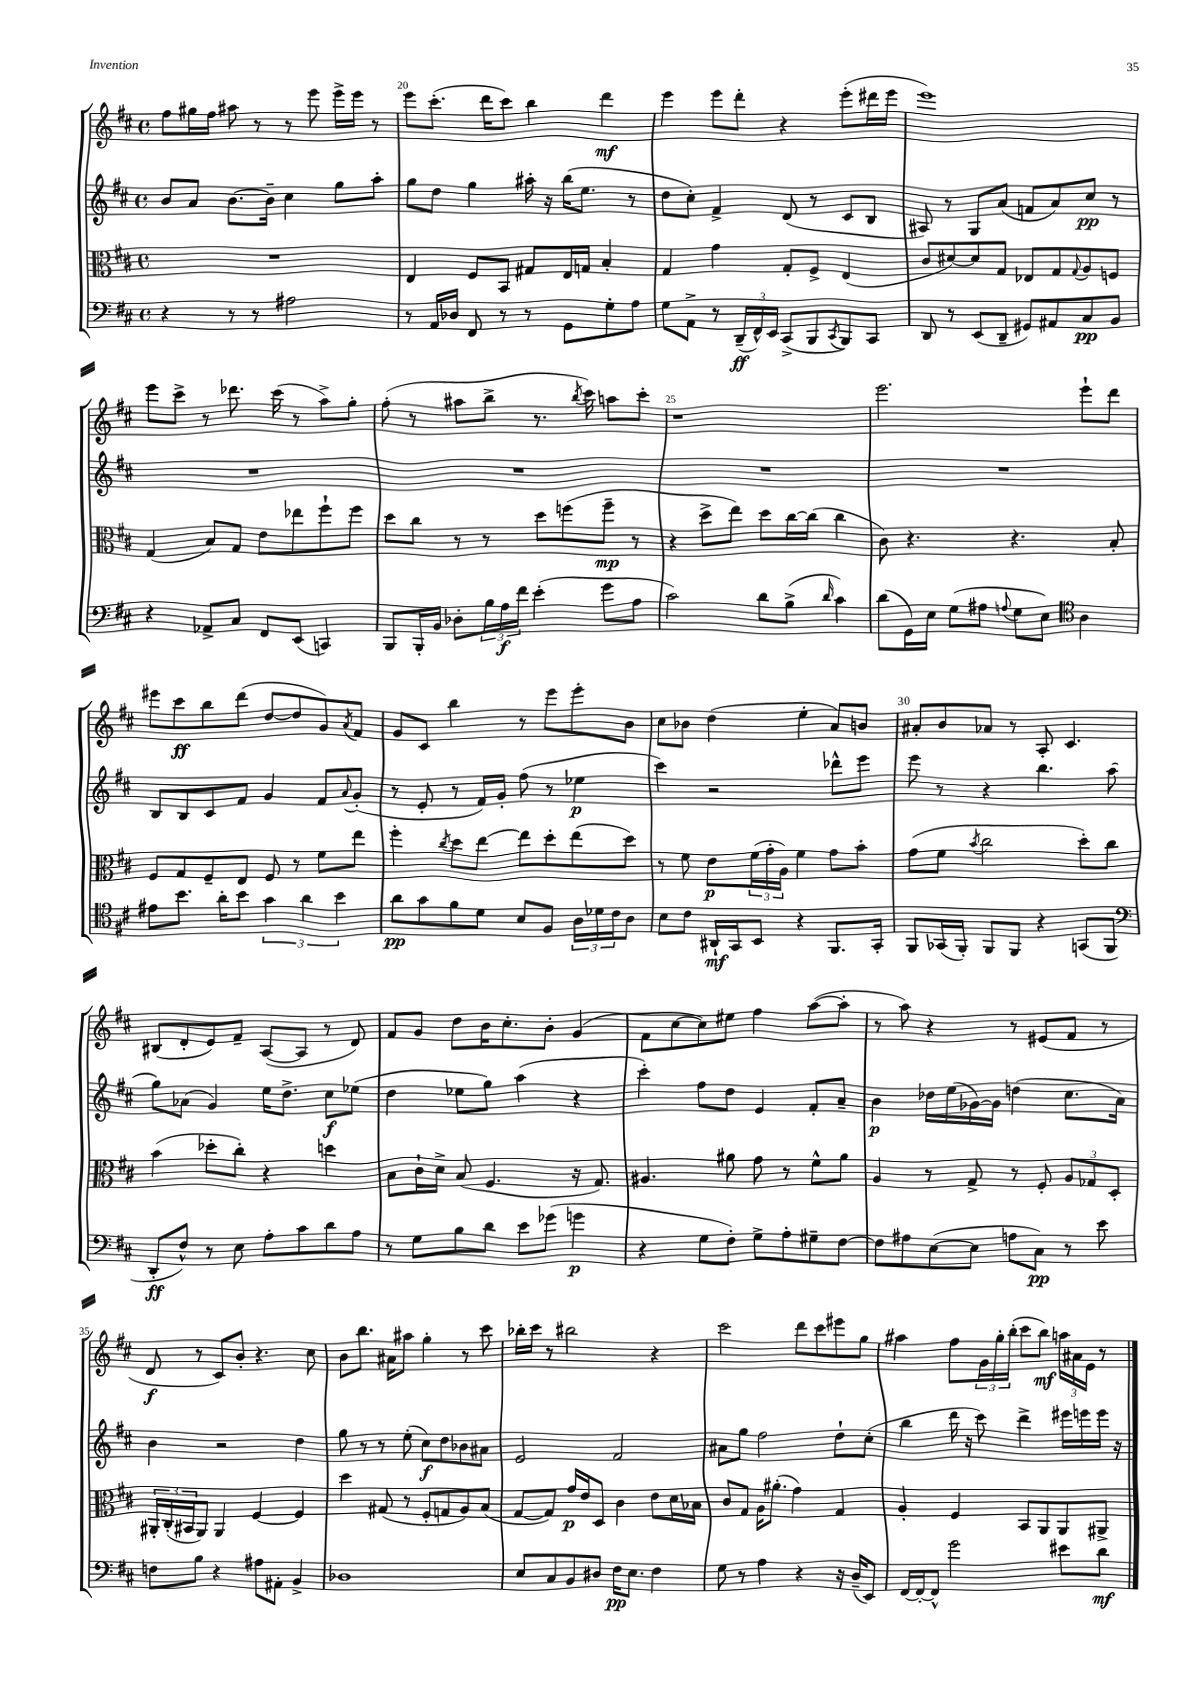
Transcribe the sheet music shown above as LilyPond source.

<<
\new StaffGroup <<
\new Staff = "s0" {
    \clef treble \key d \major \defaultTimeSignature \time 4/4
    fis''8 gis''16 fis''16 ais''8 r8 r8 e'''8 e'''16-> e'''16 r8 |
    e'''8 cis'''8.-.( d'''16 cis'''8) b''4 d'''4\mf |
    e'''4 e'''8 d'''8-. r4 e'''8-.( dis'''16 e'''16 |
    e'''1) |
    e'''8 cis'''8-> r8 des'''8. cis'''16( r8 a''8->) g''8-. |
    fis''8-.( r8 ais''8 b''8-> r8. \acciaccatura { b''8 } cis'''16) a''8 cis'''8-. |
    r1 |
    e'''2. e'''8-! d'''8 |
    eis'''8 cis'''8\ff b''8 d'''8( d''8~ d''8 g'8) \acciaccatura { a'8 } fis'8 |
    g'8 cis'8 b''4 r8 e'''8 e'''8-. b'8 |
    cis''8 bes'8 d''4( e''4-. a'8) b'8 |
    ais'8-. b'8 aes'8 r8 a8-. cis'4. |
    bis8( d'8-. e'8) fis'8-- a8~( a8 r8 d'8) |
    fis'8 g'8 d''8 b'16 cis''8.-. b'8-. g'4( |
    fis'8 cis''8~ cis''8) eis''8 fis''4 a''8~( a''8-. |
    r8 a''8) r4 r8 eis'8( fis'8 r8 |
    d'8\f r8 cis'8) b'8-. r4. cis''8 |
    b'8 b''8. ais'16 ais''8 g''4-. r8 cis'''8 |
    bes''16-. cis'''16 r8 bis''2 r4 |
    cis'''2 d'''8 cis'''8 eis'''8 g''8 |
    ais''4 fis''8 \tuplet 3/2 { g'16 g''16-. b''16-.( } cis'''8 b''8\mf) \tuplet 3/2 { a''16 ais'16 e'16 } r8 \bar "|." |
}
\new Staff = "s1" {
    \clef treble \key d \major \defaultTimeSignature \time 4/4
    b'8 a'8 b'8.~ b'16-- cis''4 g''8 a''8-. |
    g''8 d''8 g''4 ais''16-. r16 b''16( e''8. r8 |
    d''8 cis''8-.) fis'4-> d'8( r8 cis'8 b8 |
    ais8) r8 g8 a'8( f'8 a'8) cis''8\pp r8 |
    R1 |
    R1 |
    R1 |
    R1 |
    b8 b8 cis'8 fis'8 g'4 fis'8 \appoggiatura { a'8 } g'8-.( |
    r8 e'8-. r8 fis'16) g'16-. fis''8( r8 ees''4\p |
    cis'''4) r2 des'''8-^ e'''8 |
    e'''8 r8 r4 b''4. a''8( |
    g''8) aes'8( g'4) e''16 d''8.-> cis''8\f ees''8( |
    d''4 ees''8 g''8) a''4( r4 |
    cis'''4-.) fis''8 d''8 e'4 fis'8-. a'8-- |
    b'4\p des''16 e''16( ges'16~) ges'16 d''4( cis''8. a'16) |
    b'4 r2 d''4 |
    g''8 r8 r8 e''8-.( cis''8\f) d''8 bes'8 ais'8 |
    e'2 fis'2 |
    ais'8 g''8 fis''2 d''8-! cis''8-.( |
    b''4 d'''16 r16 cis'''8) d'''4-> eis'''16 e'''16 e'''16 r16 \bar "|." |
}
\new Staff = "s2" {
    \clef alto \key d \major \defaultTimeSignature \time 4/4
    R1 |
    e4 fis8 b,8 gis8 e16 g16 b4-. |
    g4 g'4 g8-. fis8-> e4( |
    cis'8 dis'8~) dis'8 g8 ees8 g8 \appoggiatura { g8 } a8 f8 |
    g4( b8) g8 e'8 ees''8 fis''8-! fis''8 |
    d''8 cis''8 r8 r8 d''8 f''8( f''8--\mp r8 |
    r4 d''8-> e''8) d''8 cis''16~ cis''16( cis''4 |
    cis'8) r4. r4. b8-. |
    fis8 g8 fis8-- e8 fis8 r8 fis'8 e''8 |
    fis''4-. \acciaccatura { cis''8 } d''8 e''8~ e''8 d''8-. e''8( d''8) |
    r8 fis'8 e'8\p \tuplet 3/2 { fis'16( g'16-. a16) } fis'4 g'8 b'8-. |
    g'8( fis'8 \acciaccatura { b'8 } cis''2 d''8-.) cis''8 |
    b'4( des''8-. cis''8-.) r4 d''4 |
    b8 cis'16-! d'16-> b8( fis4. r16 g8.) |
    ais4. ais'8 g'8 r8 fis'8-^ ais'8 |
    a4 r8 g8-> r8 fis8-. \tuplet 3/2 { a8 ges8 d8-. } |
    \tuplet 3/2 { ais,16-. cis16-.( bis,16 } ais,8) ais,4 fis4~ fis4 |
    d''4 gis8( r8 fis8-. g8 a8) b8( |
    g8~ g8) g'16\p e'16 d8 cis'4 e'8 d'16 bes16 |
    cis'8 g8 a16 ais'8.-.( g'4) g4 |
    a4-. fis4 b,8 a,8 a,8 ais,8-> \bar "|." |
}
\new Staff = "s3" {
    \clef bass \key d \major \defaultTimeSignature \time 4/4
    r4 r8 r8 ais2 |
    r8 a,16 des16 fis,8 r8 r8 g,8 g8-. a8 |
    g8 a,8-> r8 \tuplet 3/2 { d,16--\ff( fis,16-^) e,16 } cis,8->( b,,8 \acciaccatura { cis,8 } b,,8) cis,8 |
    d,8 r8 e,8( d,8-- gis,8) ais,8 cis8\pp b,8 |
    r4 aes,8-> cis8 fis,8 e,8( c,4) |
    b,,8 b,,16-. b,16 des8-. \tuplet 3/2 { b16 a16\f fis'16 } e'4-.( g'8 a8 |
    cis'2) d'8 b8->( \grace { d'16 } cis'4) |
    d'8( g,16) e16 g8( ais8 \appoggiatura { a8 } g8 e8) \clef tenor a4 |
    eis'8 b'8. a'16-. b'8 \tuplet 3/2 { g'4 a'4 b'4 } |
    a'8\pp g'8 fis'8 d'8 b8 fis8 \tuplet 3/2 { a16 des'16 cis'16 } a8 |
    b8 cis'8 ais,16-!\mf g,16 b,8 r4 fis,8. g,16-. |
    fis,8 ges,16( fis,16-.) fis,8 fis,8 r4 g,8( fis,8 |
    \clef bass d,8-.\ff fis8-^) r8 e8 a8-. cis'8 d'8 a8 |
    r8 g8 b8 d'8 e'8 ges'8( g'4\p |
    r4 g8 fis8-.) g8-> a8-. gis8-- fis8~ |
    fis8 ais8 e8~( e8 a8 cis8\pp) r8 e'8 |
    f8 b8 r4 ais8 ais,8-. b,4-> |
    des1 |
    e8 cis8 b,8 dis8 fis16\pp e8. fis4 |
    g8 r8 a4 r4 r16 d16--( e,8) |
    fis,16~ fis,16~-. fis,8-^ g'2 eis'8 d'8\mf \bar "|." |
}
>>
>>
\layout { \context { \Score currentBarNumber = #19 \override BarNumber.break-visibility = ##(#f #t #t) barNumberVisibility = #(every-nth-bar-number-visible 5) } }
